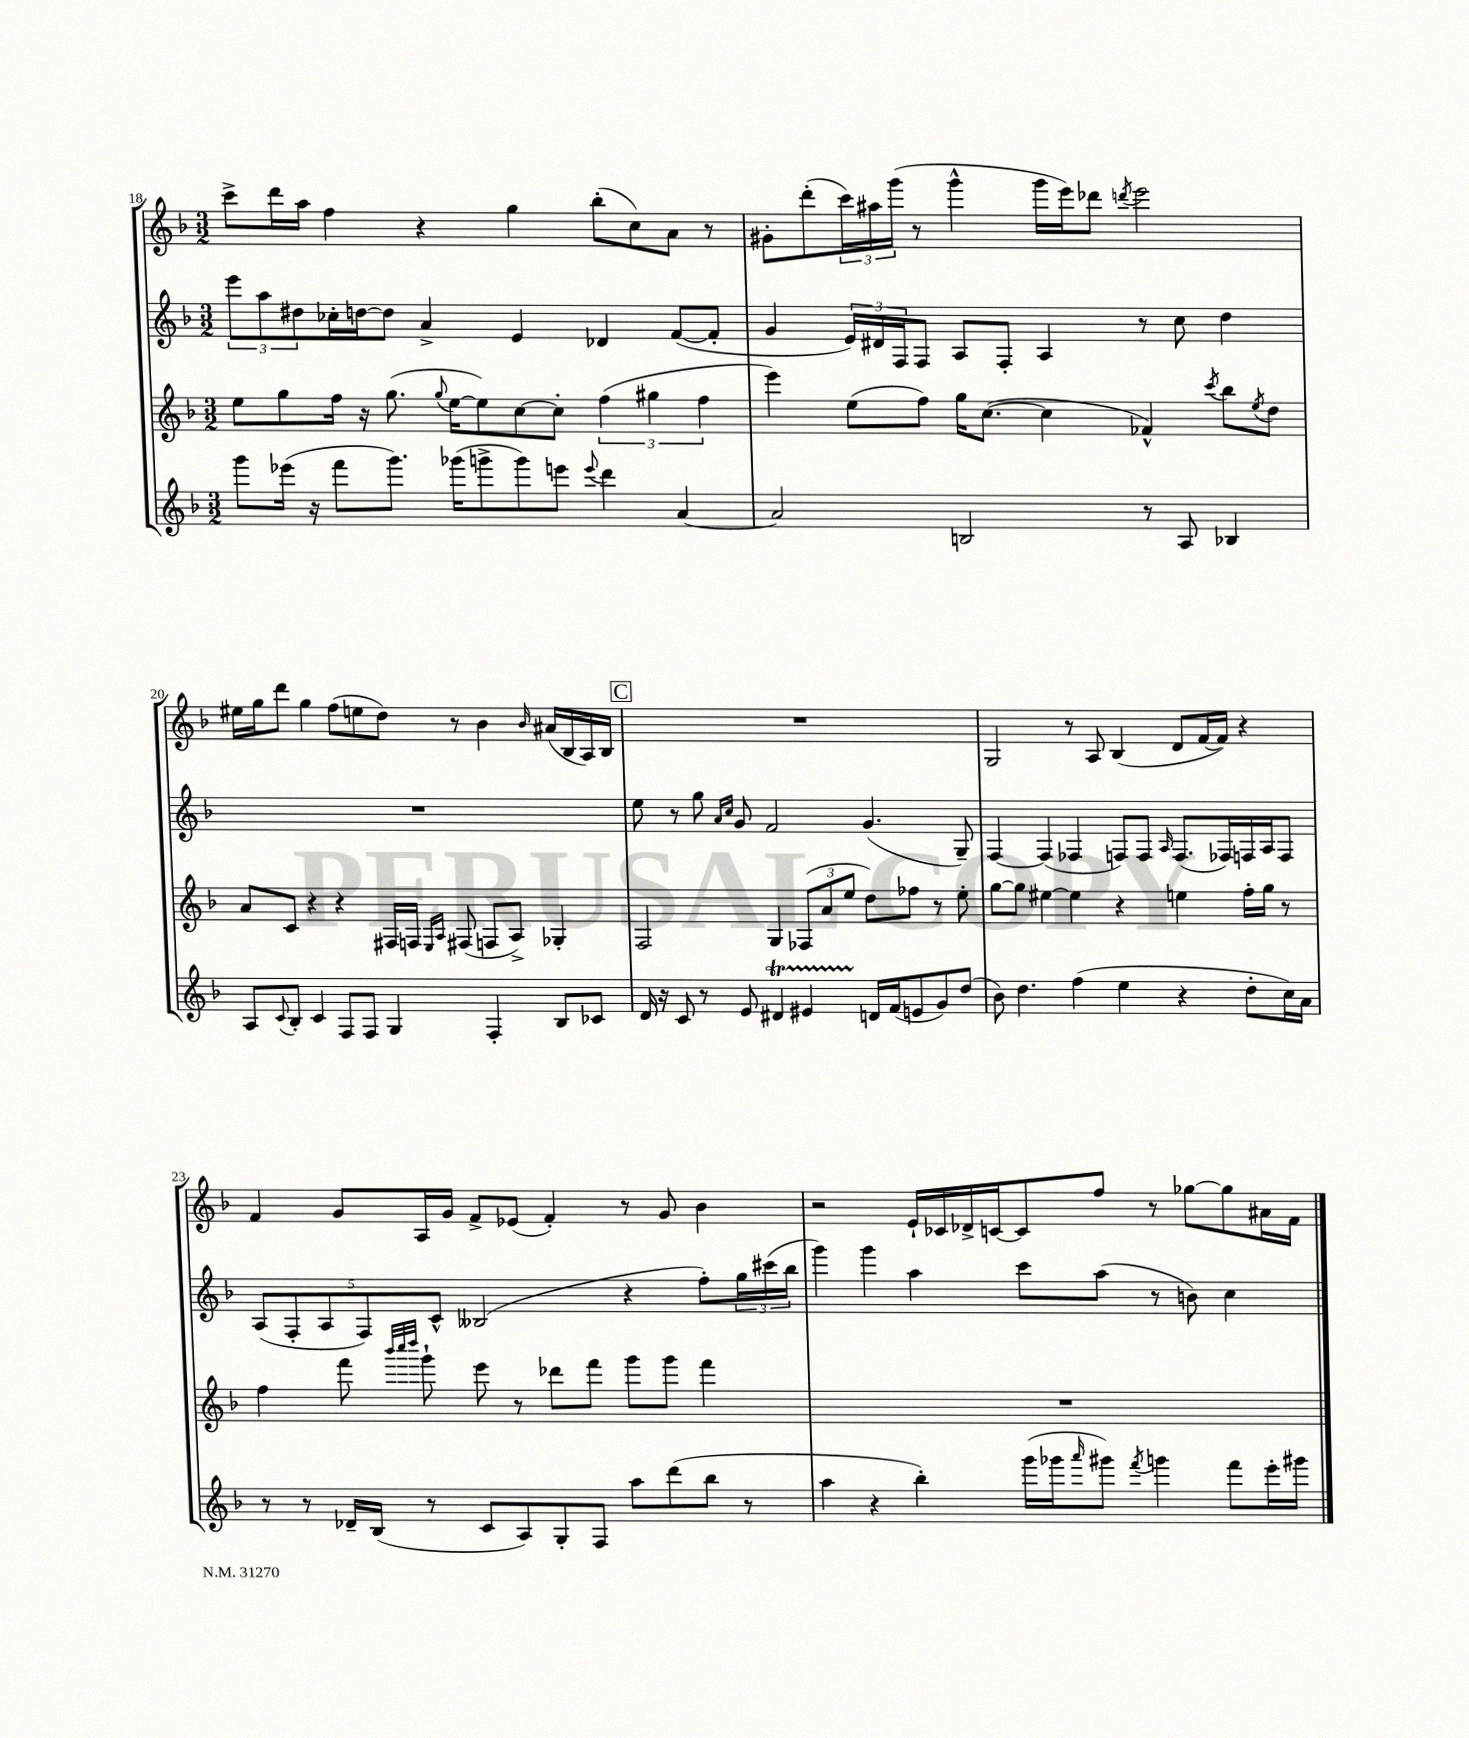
<<
\new StaffGroup <<
\new Staff = "s0" {
    \clef treble \key f \major \numericTimeSignature \time 3/2
    c'''8-> d'''16 a''16 f''4 r4 g''4 bes''8-.( c''8) a'8 r8 |
    gis'8-. d'''8-.( \tuplet 3/2 { c'''16) ais''16 g'''16( } r8 g'''4-^ g'''16 e'''16) des'''8 \acciaccatura { d'''8 } e'''2 |
    eis''16 g''16 d'''8 g''4 f''8( e''8 d''8) r8 bes'4 \grace { bes'16 } ais'16( bes16 a16) bes16 |
    \mark \markup { \box "C" } R1. |
    g2 r8 a8 bes4( d'8 f'16~ f'16) r4 |
    f'4 g'8 a16 g'16 f'8-> ees'8( f'4-.) r8 g'8 bes'4 |
    r2 e'16-! ces'16 des'16-> c'16~ c'8 f''8 r8 ges''8~ ges''8 ais'16 f'16 \bar "|." |
}
\new Staff = "s1" {
    \clef treble \key f \major \numericTimeSignature \time 3/2
    \tuplet 3/2 { e'''8 a''8 dis''8 } ces''16-. d''16~ d''8 a'4-> e'4 des'4 f'8~( f'8-. |
    g'4 \tuplet 3/2 { e'16) dis'16 f16 } f8 a8 f8-. a4 r8 c''8 d''4 |
    R1. |
    \mark \markup { \box "C" } e''8 r8 g''8 \grace { a'16 c''16 } g'8 f'2 g'4.( g8--) |
    f4~ f4( fes4 f8) f8 \grace { a16 } f8.( fes16) f16 a16 f8 |
    \tuplet 5/4 { a8( f8-. a8 f8) c'8-^ } beses2( r4 f''8-.) \tuplet 3/2 { g''16 cis'''16( bes''16 } |
    g'''4) g'''4 a''4 c'''8 a''8( r8 b'8) c''4 \bar "|." |
}
\new Staff = "s2" {
    \clef treble \key f \major \numericTimeSignature \time 3/2
    e''8 g''8 f''16 r16 g''8.( \appoggiatura { g''8 } e''16~ e''8) c''8~ c''8-. \tuplet 3/2 { f''4( gis''4 f''4 } |
    e'''4) e''8( f''8) g''16 c''8.~( c''4 fes'4-^) \acciaccatura { c'''8 } bes''8 \acciaccatura { e''8 } d''8 |
    a'8 c'8 r4 r4 fis16 f16 \grace { e16 a16 } fis8( f8 a8->) ges4-. |
    \mark \markup { \box "C" } f2 g4 \tuplet 3/2 { fes8( a'8 e''8 } d''8) fes''8 r8 e''8-. |
    g''8~ g''8 eis''4~ eis''4 r4 e''4 f''16-. g''16 r8 |
    f''4 f'''8 \grace { bes'''32 c''''32 d''''32 } g'''8-! e'''8 r8 des'''8 f'''8 g'''8 g'''8 f'''4 |
    R1. \bar "|." |
}
\new Staff = "s3" {
    \clef treble \key f \major \numericTimeSignature \time 3/2
    g'''8 ees'''16( r16 f'''8 g'''8.) ges'''16( g'''8-> g'''8) e'''8 \appoggiatura { e'''8 } d'''4 a'4~ |
    a'2 b2 r8 a8 bes4 |
    a8 \appoggiatura { c'8 } bes8-. c'4 f8 f8 g4 f4-. bes8 ces'8 |
    \mark \markup { \box "C" } d'16 r16 c'8 r8 e'8 dis'4\startTrillSpan eis'4 d'16\stopTrillSpan f'16( e'8 g'8) d''8( |
    bes'8) d''4. f''4( e''4 r4 d''8-. c''16) a'16 |
    r8 r8 des'16-- bes16( r8 c'8 a8) g8-. f8 a''8 d'''8( bes''8 r8 |
    a''4 r4 bes''4-.) g'''16( ges'''16 \grace { a'''16 } gis'''8) \acciaccatura { f'''8 } g'''4 f'''8 e'''16-. gis'''16 \bar "|." |
}
>>
>>
\layout { \context { \Score currentBarNumber = #18 } }
